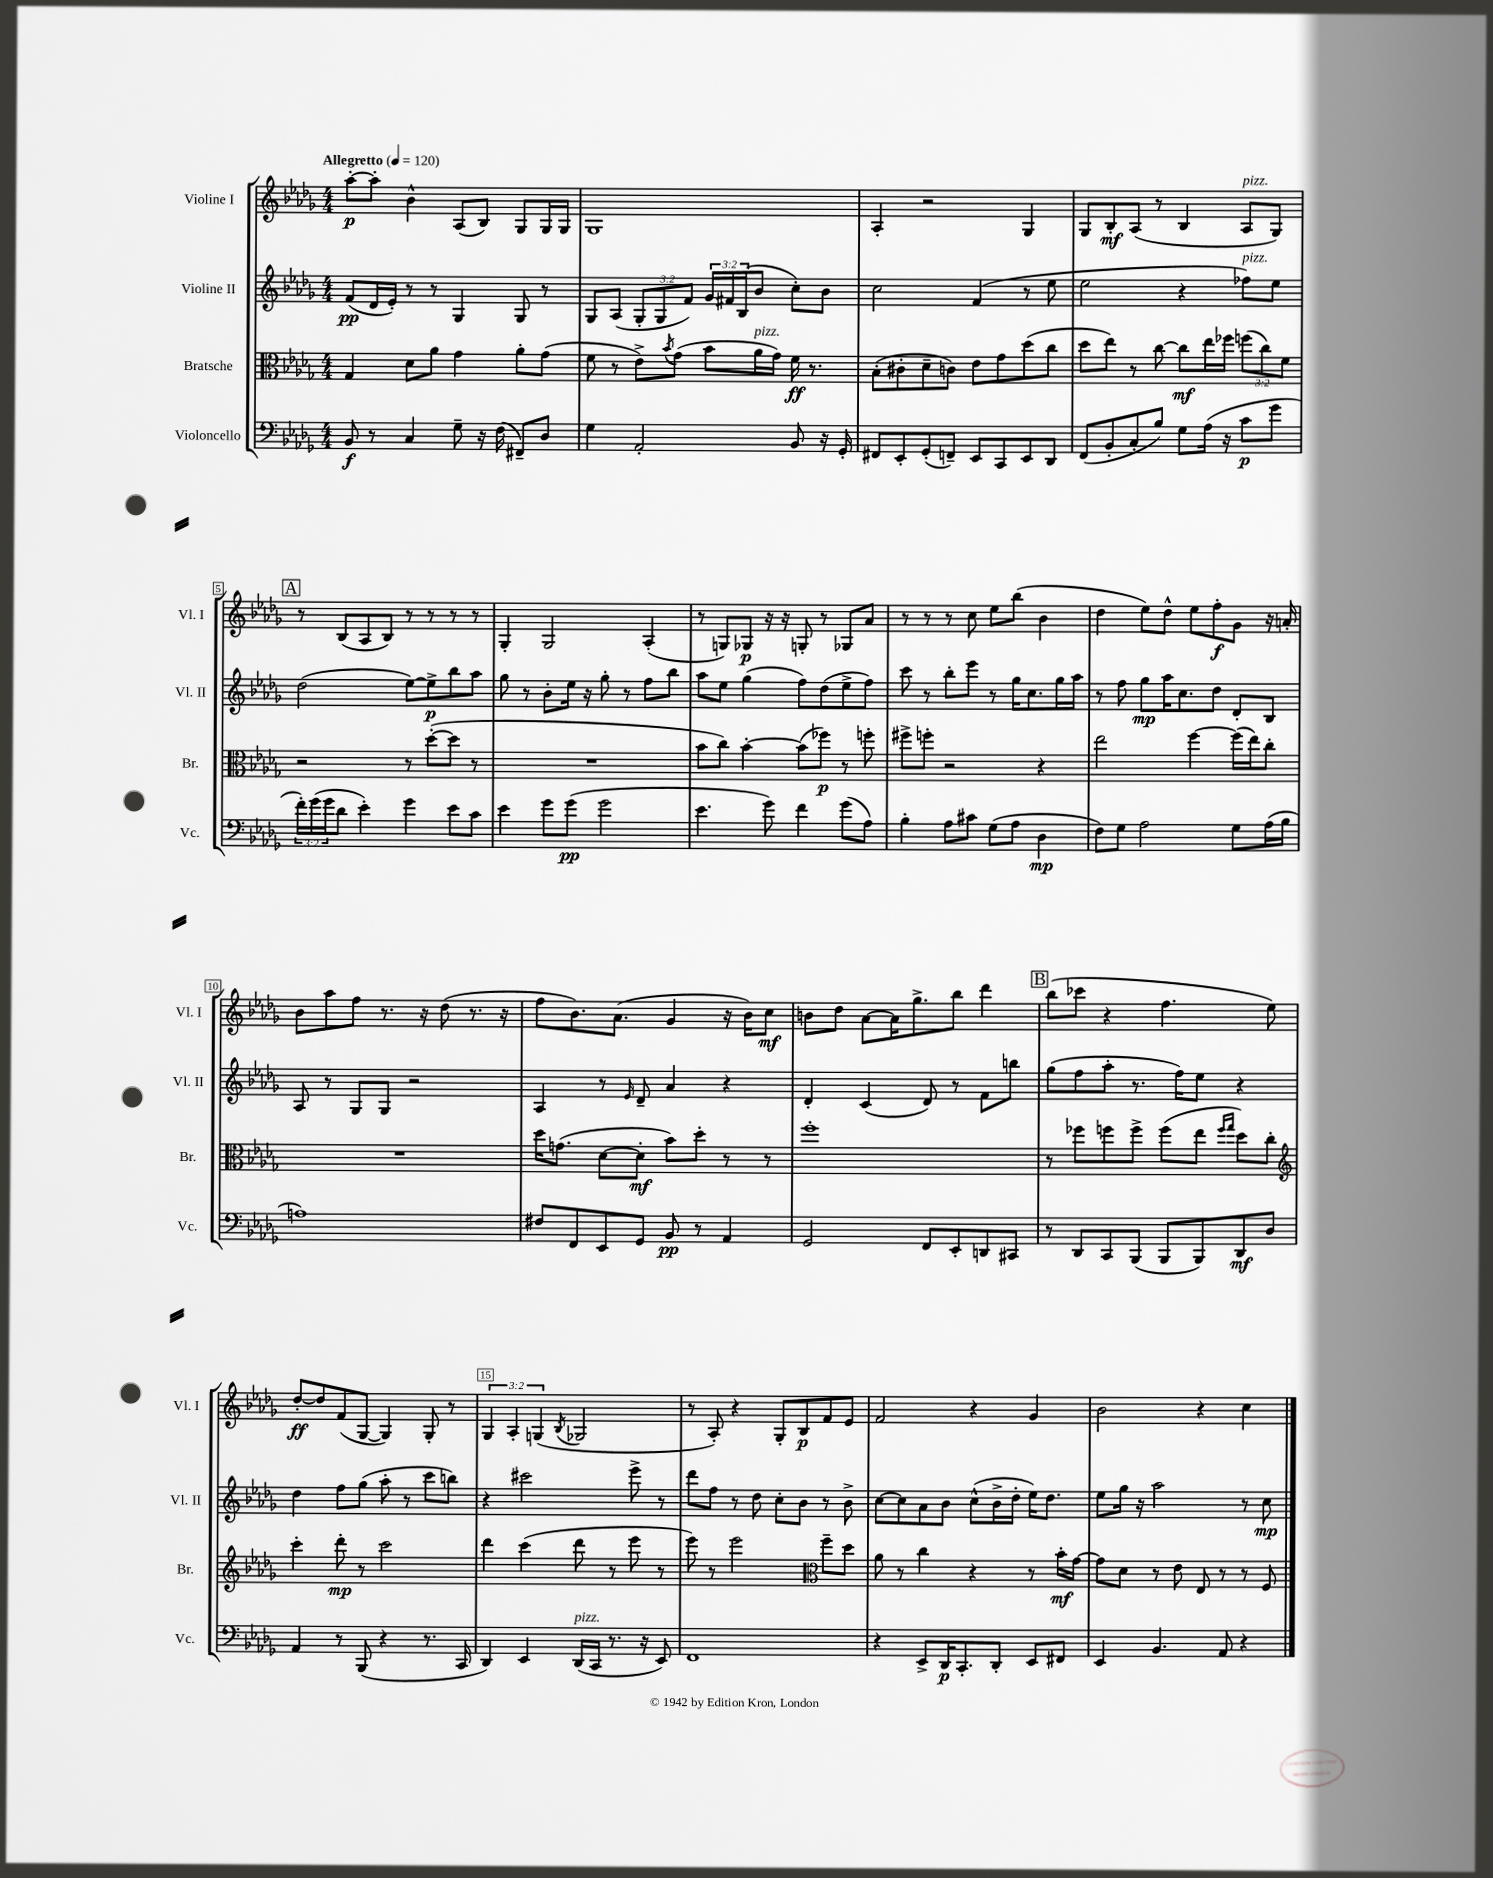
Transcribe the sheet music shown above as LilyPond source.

<<
\new StaffGroup <<
\new Staff = "s0" \with { instrumentName = "Violine I" shortInstrumentName = "Vl. I" } {
    \clef treble \key des \major \numericTimeSignature \time 4/4 \override Staff.TupletNumber.text = #tuplet-number::calc-fraction-text \tempo "Allegretto" 4 = 120
    aes''8~-.\p aes''8-. bes'4-^ aes8( bes8) ges8 ges16 ges16 |
    ges1 |
    aes4-. r2 ges4 |
    ges8 bes8-.\mf aes8( r8 bes4 aes8^\markup { \italic "pizz." } ges8) |
    \mark \markup { \box "A" } r8 bes8( aes8 bes8) r8 r8 r8 r8 |
    ges4-. ges2 aes4-.( |
    r8 g8) ges8\p r16 r16 g8-. r8 ges8 aes'8 |
    r8 r8 r8 c''8 ees''8 bes''8( bes'4 |
    des''4 ees''8) des''8-^ ees''8 f''8-.\f ges'8 r16 a'16-. |
    bes'8 aes''8 f''8 r8. r16 des''8( r8. r16 |
    f''8 bes'8.) aes'8.( ges'4 r16 bes'16) c''8\mf |
    b'8 des''8 aes'8~ aes'16 ges''8.-> bes''8 des'''4 |
    \mark \markup { \box "B" } bes''8( ces'''8 r4 f''4. ees''8) |
    des''8~-.\ff des''8 f'8( ges8~ ges4) ges8-. r8 |
    \tuplet 3/2 { ges4 aes4-. g4( } \acciaccatura { bes8 } ges2 |
    r8 aes8-.) r4 ges8-. bes8\p f'8 ees'8 |
    f'2 r4 ges'4 |
    bes'2 r4 c''4 \bar "|." |
}
\new Staff = "s1" \with { instrumentName = "Violine II" shortInstrumentName = "Vl. II" } {
    \clef treble \key des \major \numericTimeSignature \time 4/4 \override Staff.TupletNumber.text = #tuplet-number::calc-fraction-text
    f'8\pp( des'16 ees'16-.) r8 r8 ges4 ges8 r8 |
    ges8 aes8( \tuplet 3/2 { ges8-. ges8 f'8) } \tuplet 3/2 { ges'16 fis'16 bes16( } bes'8 c''8-.) bes'8 |
    c''2 f'4( r8 ees''8 |
    ees''2 r4 fes''8^\markup { \italic "pizz." }) ees''8 |
    \mark \markup { \box "A" } des''2( ees''8~) ees''8->\p bes''8 aes''8 |
    ges''8 r8 bes'8-. ees''16 r16 ges''8-. r8 f''8 bes''8 |
    aes''8 ees''8 ges''4( f''8) des''8( ees''8-> f''8) |
    c'''8 r8 bes''8-. ees'''8 r8 ges''16 c''8. ges''16 aes''16 |
    r8 f''8 ges''8\mp aes''16 c''8. des''8 des'8-. bes8 |
    aes8 r8 ges8 ges8 r2 |
    aes4 r8 \grace { ees'16 } des'8-- aes'4 r4 |
    des'4-. c'4( des'8) r8 f'8 b''8 |
    \mark \markup { \box "B" } ges''8( f''8 aes''8-. r8. f''16) ees''8 r4 |
    des''4 f''8 ges''8( aes''8-. r8 c'''8 b''8) |
    r4 cis'''2 ees'''8-> r8 |
    des'''8 f''8 r8 des''8 c''8-. bes'8 r8 bes'8-> |
    c''8~ c''8 aes'8 bes'8 c''8-^( bes'16-> des''16-. ees''16) des''8. |
    ees''8 ges''16 r16 aes''2 r8 c''8\mp \bar "|." |
}
\new Staff = "s2" \with { instrumentName = "Bratsche" shortInstrumentName = "Br." } {
    \clef alto \key des \major \numericTimeSignature \time 4/4 \override Staff.TupletNumber.text = #tuplet-number::calc-fraction-text
    ges4 des'8 aes'8 ges'4 aes'8-. ges'8( |
    f'8 r8 ees'8->) \acciaccatura { bes'8 } ges'8( bes'8 aes'16^\markup { \italic "pizz." } ges'16) f'16\ff r8. |
    bes8-.( cis'8-. des'8-- c'8) ees'8 ges'8 des''8( c''8 |
    des''8 ees''8) r8 c''8~ c''8\mf ees''16 fes''16 \tuplet 3/2 { f''8( c''8) f'8 } |
    \mark \markup { \box "A" } r2 r8 des''8~-.( des''8 r8 |
    R1 |
    bes'8 c''8) bes'4~-. bes'8( fes''8\p) r8 f''8-. |
    fis''8-> f''8-. r2 r4 |
    ees''2 f''4~ f''16( ees''16) c''8-. |
    R1 |
    des''16 g'8.( des'8~ des'8-.\mf bes'8) des''8-. r8 r8 |
    f''1-. |
    \mark \markup { \box "B" } r8 fes''8 f''8 f''8-> f''8( ees''8 \grace { f''16 ges''16 } des''8) c''8-. |
    \clef treble c'''4-. des'''8-.\mp r8 c'''2 |
    des'''4 c'''4( des'''8 r8 ees'''8 r8 |
    ees'''8) r8 ees'''2 \clef alto f''8-- des''8 |
    aes'8 r8 c''4 r4 r8 bes'16-.\mf ges'16~ |
    ges'8 des'8 r8 ees'8 ees8 r8 r8 f8 \bar "|." |
}
\new Staff = "s3" \with { instrumentName = "Violoncello" shortInstrumentName = "Vc." } {
    \clef bass \key des \major \numericTimeSignature \time 4/4 \override Staff.TupletNumber.text = #tuplet-number::calc-fraction-text
    bes,8\f r8 c4 ges8-- r16 f16( fis,8--) des8 |
    ges4 aes,2-. bes,8 r16 ges,16-. |
    fis,8 ees,8-. ges,8-.( f,8--) ees,8 c,8 ees,8 des,8 |
    f,8( bes,8-. c8-. bes8) ges8 aes16( r16 c'8\p ges'8 |
    \mark \markup { \box "A" } \tuplet 3/2 { f'16-.) ges'16( ges'16 } des'8 ees'4-.) ges'4 ees'8 c'8 |
    ees'4 ges'8 ges'8\pp( ges'2 |
    ees'4. ges'8) f'4 ges'8( aes8) |
    bes4-. aes8 cis'8 ges8( aes8 des4\mp |
    f8) ges8 aes2 ges8 aes16( bes16 |
    a1) |
    fis8 f,8 ees,8 ges,8 bes,8\pp r8 aes,4 |
    ges,2 f,8 ees,8-. d,8 cis,8 |
    \mark \markup { \box "B" } r8 des,8 c,8 bes,,8( bes,,8 bes,,8) des,8\mf des8 |
    aes,4 r8 bes,,8( r4 r8. c,16 |
    des,4) ees,4 des,16^\markup { \italic "pizz." }( c,16 r8. r16 ees,8) |
    f,1 |
    r4 ees,8-> des,16\p c,8.-. des,8-. ees,8 fis,8 |
    ees,4 bes,4. aes,8 r4 \bar "|." |
}
>>
>>
\layout { \context { \Score \override BarNumber.break-visibility = ##(#f #t #t) barNumberVisibility = #(every-nth-bar-number-visible 5) \override BarNumber.stencil = #(make-stencil-boxer 0.1 0.3 ly:text-interface::print) } }
